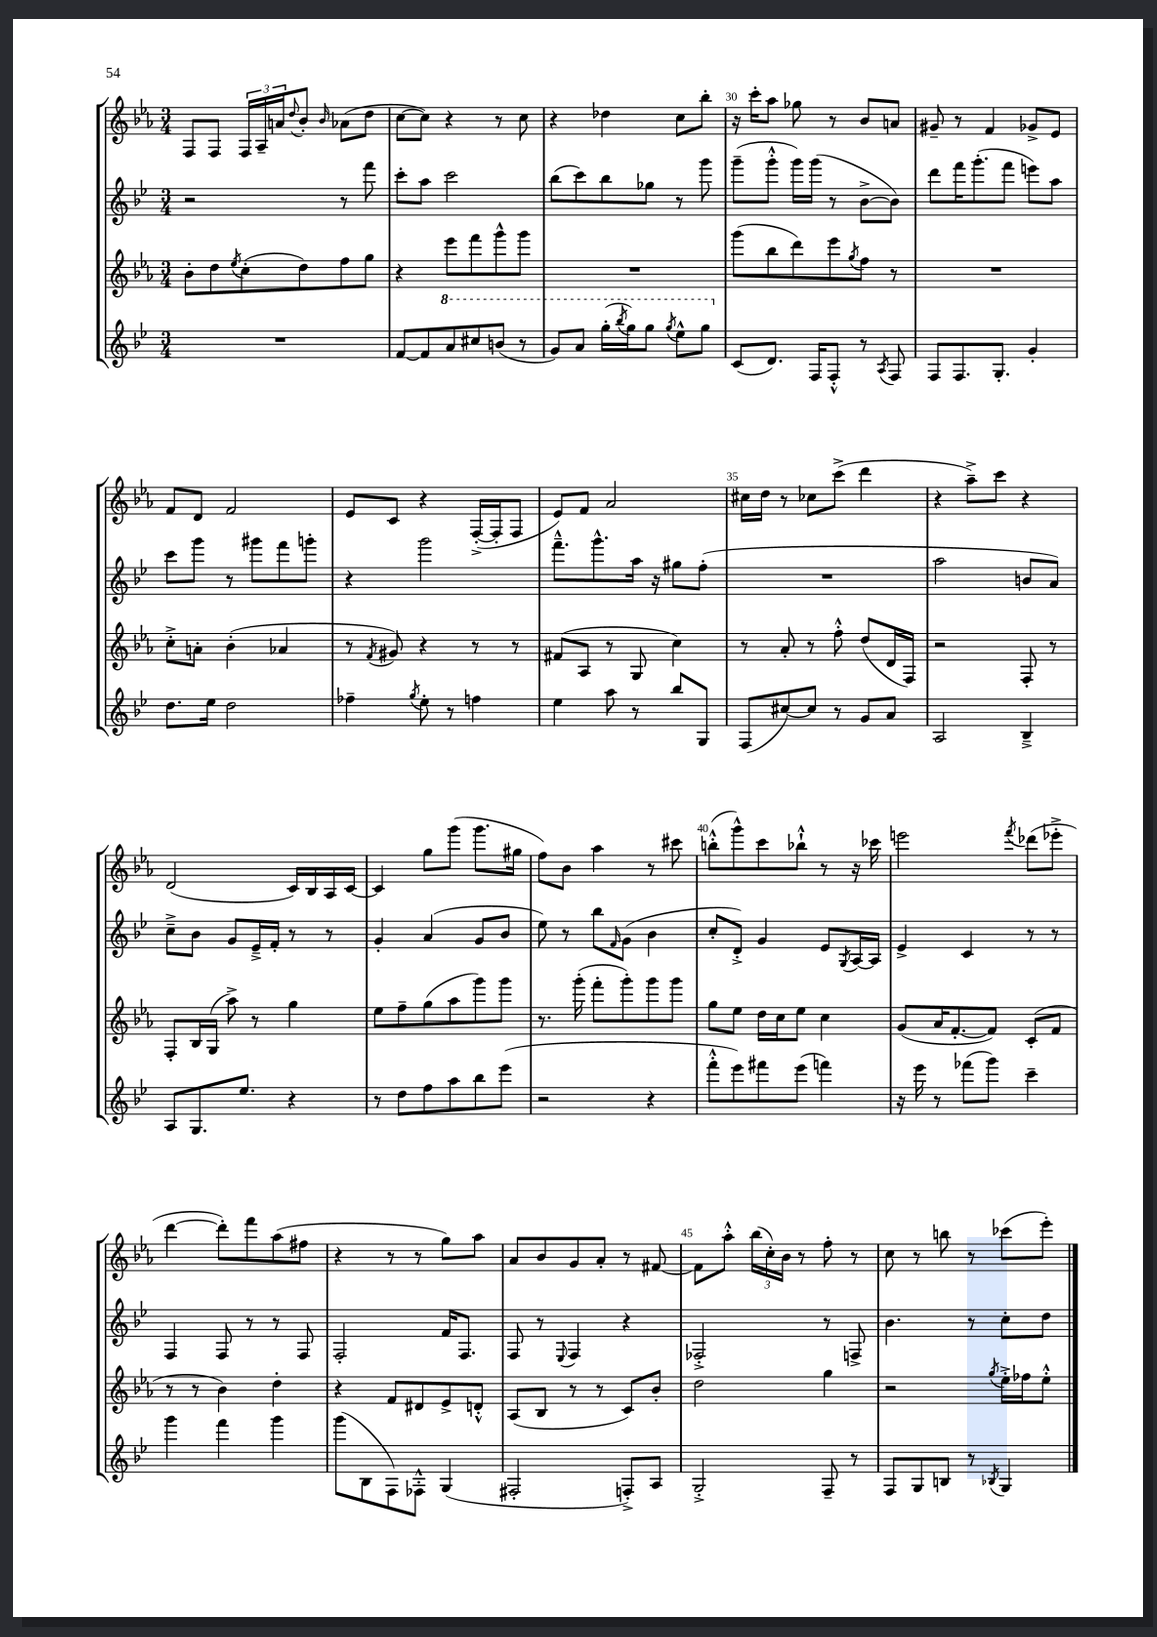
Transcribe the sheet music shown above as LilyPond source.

<<
\new StaffGroup <<
\new Staff = "s0" {
    \clef treble \key ees \major \numericTimeSignature \time 3/4
    f8 f8 \tuplet 3/2 { f16 aes16-- a'16 } \appoggiatura { d''8 } bes'8-. \grace { bes'16 } aes'8( d''8 |
    c''8~ c''8) r4 r8 c''8 |
    r4 des''4 c''8 bes''8-. |
    r16 c'''16-. aes''8 ges''8 r8 bes'8 a'8 |
    gis'8-- r8 f'4 ges'8-> ees'8 |
    f'8 d'8 f'2 |
    ees'8 c'8 r4 f16~-.->( f16-. f8 |
    ees'8) f'8 aes'2 |
    cis''16 d''16 r8 ces''8 c'''8->( d'''4 |
    r4 aes''8--->) c'''8 r4 |
    d'2( c'16) bes16 aes16 c'16~ |
    c'4 g''8 g'''8( g'''8. gis''16 |
    f''8) bes'8 aes''4 r8 cis'''8 |
    b''8-.-^( g'''8-^) c'''8 bes''8-!-^ r8 r16 ces'''16 |
    e'''2 \acciaccatura { f'''8 } des'''8( ees'''8-.-> |
    d'''4~ d'''8-.) f'''8 aes''8( fis''8 |
    r4 r8 r8 g''8) aes''8 |
    aes'8 bes'8 g'8 aes'8-. r8 fis'8~ |
    fis'8 aes''8-.-^ \tuplet 3/2 { bes''16( c''16-.) bes'16 } r8 f''8-. r8 |
    c''8 r8 b''8 r8 ces'''8( ees'''8-.) \bar "|." |
}
\new Staff = "s1" {
    \clef treble \key bes \major \numericTimeSignature \time 3/4
    r2 r8 f'''8 |
    c'''8-. a''8 c'''2 |
    bes''8( c'''8) bes''8 ges''8 r8 g'''8 |
    g'''8--( g'''8-.-^ g'''16) g'''16( r8 bes'8~-> bes'8) |
    d'''8 f'''16 g'''8.-.( f'''8 e'''8) a''8 |
    c'''8 g'''8 r8 gis'''8 f'''8 g'''8-. |
    r4 g'''2 |
    f'''8.---^ g'''8.-^ a''16 r16 gis''8 f''8-.( |
    R2. |
    a''2 b'8 a'8) |
    c''8---> bes'8 g'8 ees'16---> f'16-. r8 r8 |
    g'4-. a'4( g'8 bes'8 |
    ees''8) r8 bes''8 \grace { f'16 } g'8( bes'4 |
    c''8-. d'8-.->) g'4 ees'8 \acciaccatura { g8 } a16~ a16 |
    ees'4-> c'4 r8 r8 |
    f4 f8 r8 r8 f8 |
    f2-. f'16 f8. |
    f8 r8 \appoggiatura { ees8 } f4 r4 |
    fes2-.-> r8 f8-> |
    bes'4. r8 c''8-. d''8 \bar "|." |
}
\new Staff = "s2" {
    \clef treble \key ees \major \numericTimeSignature \time 3/4
    bes'8-. d''8 \acciaccatura { ees''8 } c''8-.( d''8) f''8 g''8 |
    r4 ees'''8 f'''8 g'''8-^ g'''8 |
    R2. |
    g'''8( bes''8 d'''8) ees'''8 \acciaccatura { g''8 } f''8 r8 |
    R2. |
    c''8-.-> a'8-. bes'4-.( aes'4 |
    r8 \acciaccatura { f'8 } gis'8) r4 r8 r8 |
    fis'8( aes8 r8 g8 c''4) |
    r8 aes'8-. r8 f''8-.-^ d''8( d'16 f16) |
    r2 f8-. r8 |
    f8-. bes16 g16( aes''8->) r8 g''4 |
    ees''8 f''8-- g''8( aes''8 g'''8) g'''8 |
    r8. g'''16-.( f'''8-. g'''8-.) g'''8 g'''8 |
    g''8 ees''8 d''16 c''16 ees''8 c''4 |
    g'8( aes'16 f'8.~-. f'8) c'8-.( f'8 |
    r8 r8 bes'4) d''4-. |
    r4 f'8 dis'8 ees'8-> d'8-.-^ |
    aes8( bes8 r8 r8 c'8) bes'8-. |
    d''2 g''4 |
    r2 \acciaccatura { g''8 } ees''16-.-> fes''16 ees''8-.-^ \bar "|." |
}
\new Staff = "s3" {
    \clef treble \key bes \major \numericTimeSignature \time 3/4
    R2. |
    f'8~ f'8 \ottava #1 a''8 cis'''8 b''8( r8 |
    g''8) a''8 g'''16-.( \acciaccatura { bes'''8 } g'''16) g'''8 \acciaccatura { g'''8 } ees'''8-^ g'''8 \ottava #0 |
    c'8( d'8.) f16 f8-.-^ r8 \acciaccatura { a8 } f8 |
    f8 f8. g8.-. g'4-. |
    d''8. ees''16 d''2 |
    fes''4-- \acciaccatura { g''8 } ees''8-. r8 f''4 |
    ees''4 a''8 r8 bes''8 g8 |
    f8( cis''8~) cis''8 r8 g'8 a'8 |
    a2 bes4---> |
    a8 g8. ees''8. r4 |
    r8 d''8 f''8 a''8 bes''8 ees'''8( |
    r2 r4 |
    f'''8-.-^ ees'''8) fis'''8 ees'''8( f'''4) |
    r16 ees'''16 r8 fes'''8( g'''8) c'''4-- |
    g'''4 f'''4 g'''4 |
    g'''8( bes8 f8) fes8-.-^ g4( |
    fis2-. f8-.->) a8 |
    g2-.-> f8-- r8 |
    f8 g8 b8 r8 \acciaccatura { bes8 } g4 \bar "|." |
}
>>
>>
\layout { \context { \Score currentBarNumber = #27 \override BarNumber.break-visibility = ##(#f #t #t) barNumberVisibility = #(every-nth-bar-number-visible 5) } }
